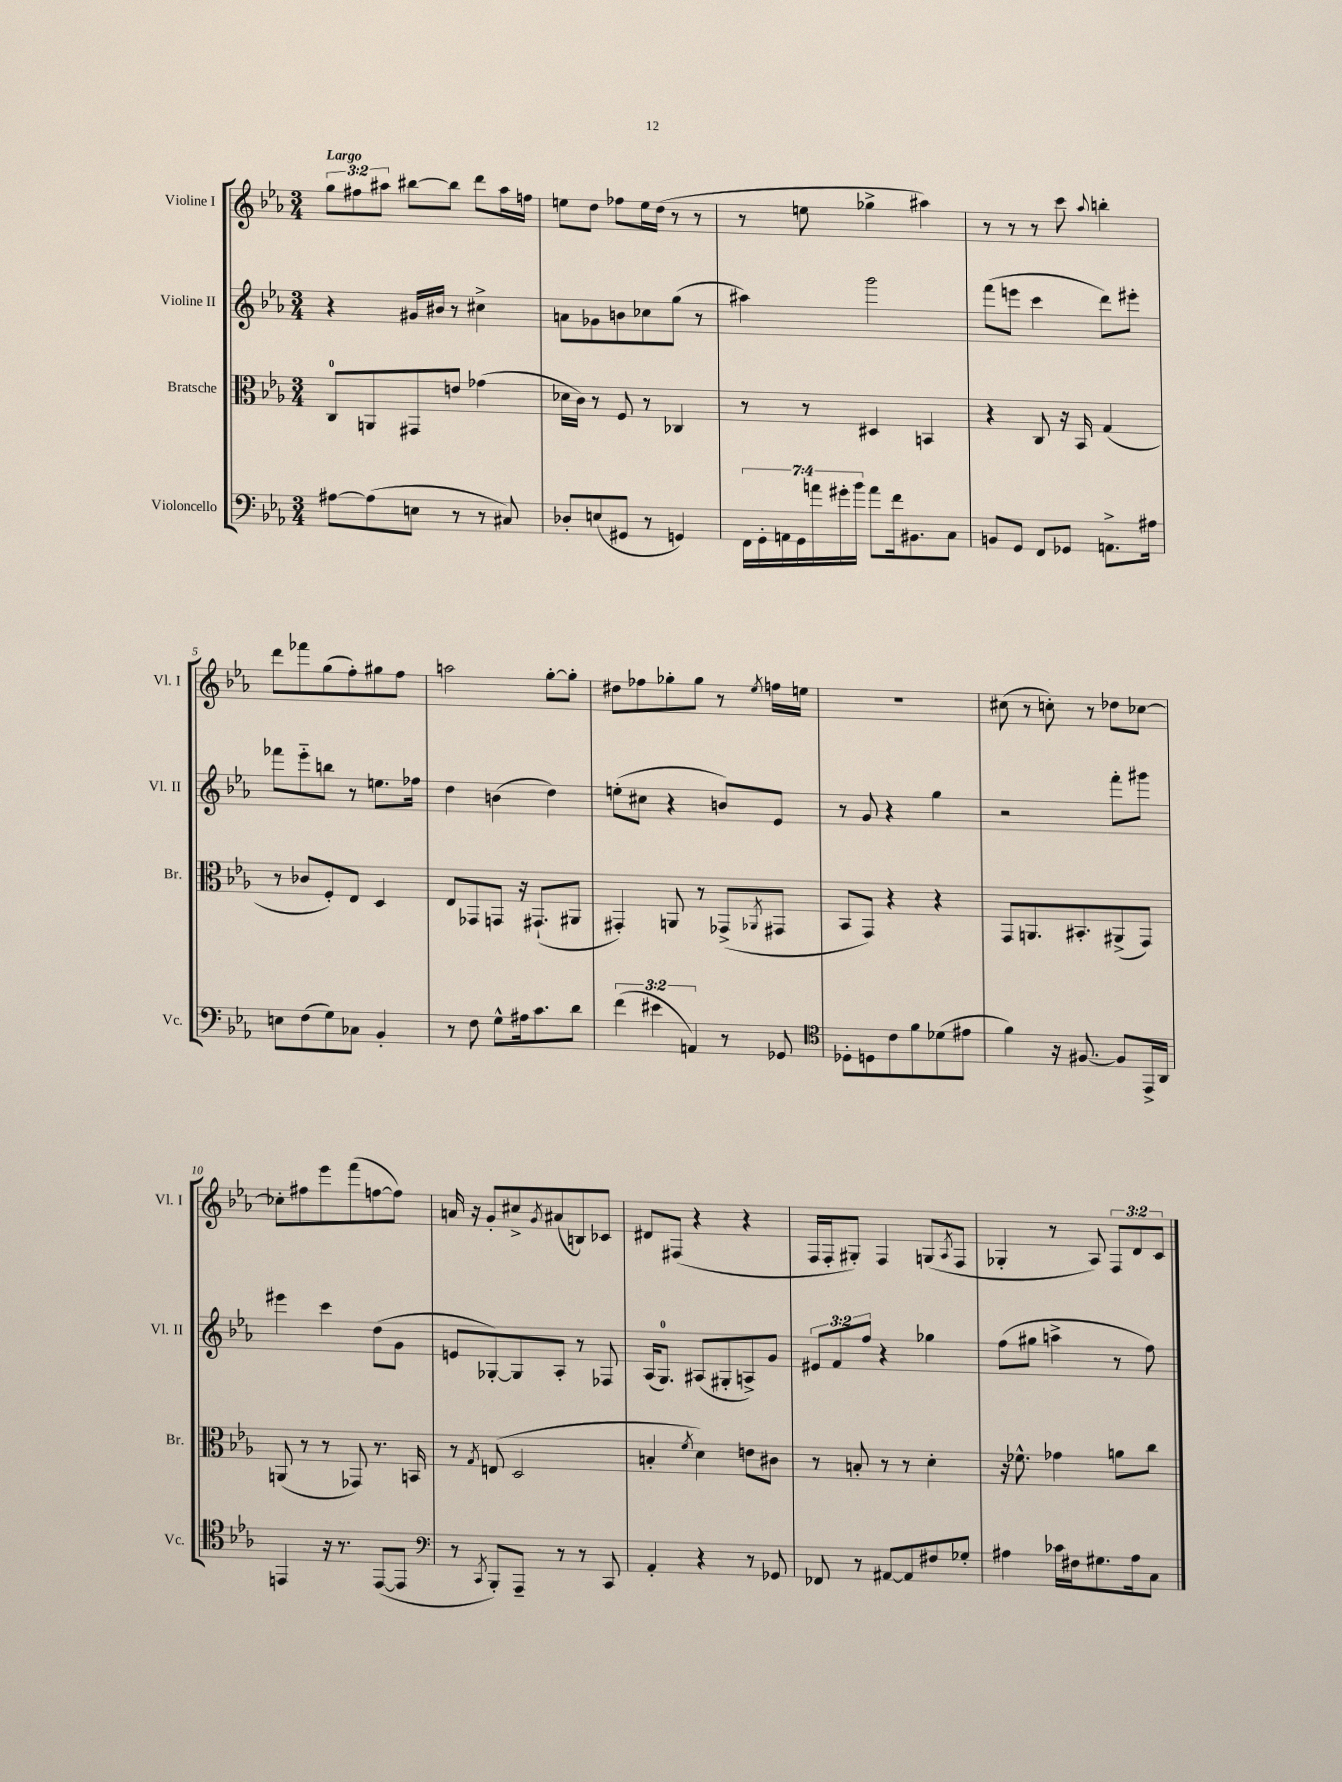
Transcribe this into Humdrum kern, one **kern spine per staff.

**kern	**kern	**kern	**kern
*part4	*part3	*part2	*part1
*staff4	*staff3	*staff2	*staff1
*I"Violoncello	*I"Bratsche	*I"Violine II	*I"Violine I
*I'Vc.	*I'Br.	*I'Vl. II	*I'Vl. I
*clefF4	*clefC3	*clefG2	*clefG2
*k[b-e-a-]	*k[b-e-a-]	*k[b-e-a-]	*k[b-e-a-]
*M3/4	*M3/4	*M3/4	*M3/4
=1	=1	=1	=1
!	!	!	!LO:TX:a:B:t=Largo
[8A#X\L	8C/L	4r	12gg\L
.	.	.	12ff#X\
(8A#\]	8AAn/	.	.
.	.	.	12aa#X\J
8En\J	8GG#X/	16g#X/LL	[8bb#X\L
.	.	16b#X/JJ	.
8r	8en/J	8r	8bb#\J]
8r	(4g-X\	4cc#X^\	8ddd\L
8C#X/)	.	.	16aa#\L
.	.	.	16ffn\JJ
=2	=2	=2	=2
8D-X'/L	16d-X\LL	8an\L	8een\L
.	16c\JJ)	.	.
(8En/	8r	8g-X\	8dd\J
8GG#X/J	8F/	8bn\	8ff-X\L
8r	8r	8cc-X\	16ee\L
.	.	.	(16dd\JJ
4GGn/)	4C-X/	(8gg\J	8r
.	.	8r	8r
=3	=3	=3	=3
28FF\LL	8r	4aa#X\)	8r
28GG'\	.	.	.
28AAn\	.	.	.
28GG\	.	.	.
.	8r	.	8een\
28an\	.	.	.
28g#X'\	.	.	.
28b-\JJ	.	.	.
8a\L	4D#X/	2ggg\	4gg-X^\
16f\k	.	.	.
8.BB#X\	.	.	.
.	4BBn/	.	4aa#X\)
8C\J	.	.	.
=4	=4	=4	=4
8BBn/L	4r	(8fff\L	8r
8GG/J	.	8eeen\J	8r
8FF/L	8C/	4ccc\	8r
8GG-X/J	16r	.	8ccc\
.	16BB-/	.	.
.	.	.	8qqaa-/
8.AAn^\L	(4G/	8ddd\L)	4bbn'\
.	.	8eee#X'\J	.
16A#X\Jk	.	.	.
!!LO:LB:g=z
=5	=5	=5	=5
8En\L	8r	8fff-X\L	8ddd\L
(8F\	8c-X/L	8eee-\	8fff-X\
8G\)	8F'/)	8bbn\J	(8gg\
8C-X\J	8E-/J	8r	8ff'\)
4BB-'/	4D/	8.een\L	8gg#X\
.	.	.	8ff\J
.	.	16ff-X\Jk	.
=6	=6	=6	=6
8r	8E-/L	4dd\	2aan\
8F\	8GG-X/	.	.
8G^^\L	8GGn/J	(4bn\	.
16A#X\k	16r	.	.
8.c\	(8.GG#X`/L	.	.
.	.	4dd\)	[8gg'\L
8d\J	8AA#X/J	.	8gg'\J]
=7	=7	=7	=7
(6f\	4GG#X'/)	(8een'\L	8dd#X\L
.	.	8cc#X\J	8ff-X\
6e#X\	.	.	.
.	8AAn/	4r	8gg-X'\
6AAn/)	.	.	.
.	8r	.	8gg-\J
8r	(8GG-X^/L	8bn/L)	8r
.	8qAA-X/	.	8qee-/
8GG-X/	8GG#X/J	8e-/J	16ffn\LL
.	.	.	16een\JJ
=8	=8	=8	=8
*clefC4	*	*	*
8D-X'\L	8BB-/L	8r	2.r
8Dn\	8GG/J)	8g/	.
8c\	4r	4r	.
8f\	.	.	.
(8d-X\	4r	4gg\	.
8e#X\J	.	.	.
=9	=9	=9	=9
4f\)	8GG/L	2r	(8cc#X\
.	8.AAn/	.	8r
16r	.	.	8ccn'\)
[8.F#X/	8.BB#X'/	.	.
.	.	.	8r
8F#/L]	(8AA#X^/	8fff'\L	8dd-X\L
16EE-^/L	8GG/J)	8ggg#X\J	[8cc-X\J
16AA-/JJ	.	.	.
!!LO:LB:g=z
=10	=10	=10	=10
4EEn/	(8AAn/	4eee#X\	8cc-X'\L]
.	8r	.	8ff#X\
16r	8r	4ccc\	8eee-\
8.r	.	.	.
.	8GG-X/)	.	(8fff\
([8EE/L	8.r	(8dd\L	[8ffn\
8EE/J]	.	8g\J	8ff\J])
.	16BBn/	.	.
=11	=11	=11	=11
*clefF4	*	*	*
8r	8r	8en/L	16an/
.	.	.	16r
8qCC/	8qG/	.	.
8BBB-'/L)	(8En/	[8G-X'/)	8g'/L
8AAA-~/J	2D/	8G-/]	8cc#X^/
.	.	.	8qg/
8r	.	8A-'/J	(8a#X/
8r	.	8r	8Bn/)
8CC/	.	8F-X/	8c-X/J
=12	=12	=12	=12
4AA-'/	4Bn'/	(16A-/KL	8d#X/L
.	.	8.G/J)	.
.	.	.	(8F#X/J
.	8qf/	.	.
4r	4d\)	(8A#X/L	4r
.	.	8G#X'/	.
8r	8en\L	8An^/)	4r
8GG-X/	8c#X\J	8g/J	.
=13	=13	=13	=13
8FF-X/	8r	12e#X/L	16F/LL
.	.	.	16F'/J
.	.	12f/	.
8r	8Bn'/	.	8G#X'/J)
.	.	12ff/J	.
[8AA#X/L	8r	4r	4F/
8AA#/]	8r	.	.
8F#X/	4d'\	4gg-X\	(8Gn/L
.	.	.	8qA-/
8G-X'/J	.	.	8F/J
=14	=14	=14	=14
4A#X\	16r	(8ff\L	4G-X'/
.	8.f-X^^\	.	.
.	.	8gg#X\J	.
16c-X\LL	4g-X\	4aan^\	8r
16F#X\J	.	.	.
8.G#X\	.	.	8A-/)
.	8an\L	8r	12F/L
16A#\k	.	.	.
.	.	.	12d/
8C\J	8cc\J	8ff\)	.
.	.	.	12c/J
==	==	==	==
*-	*-	*-	*-
